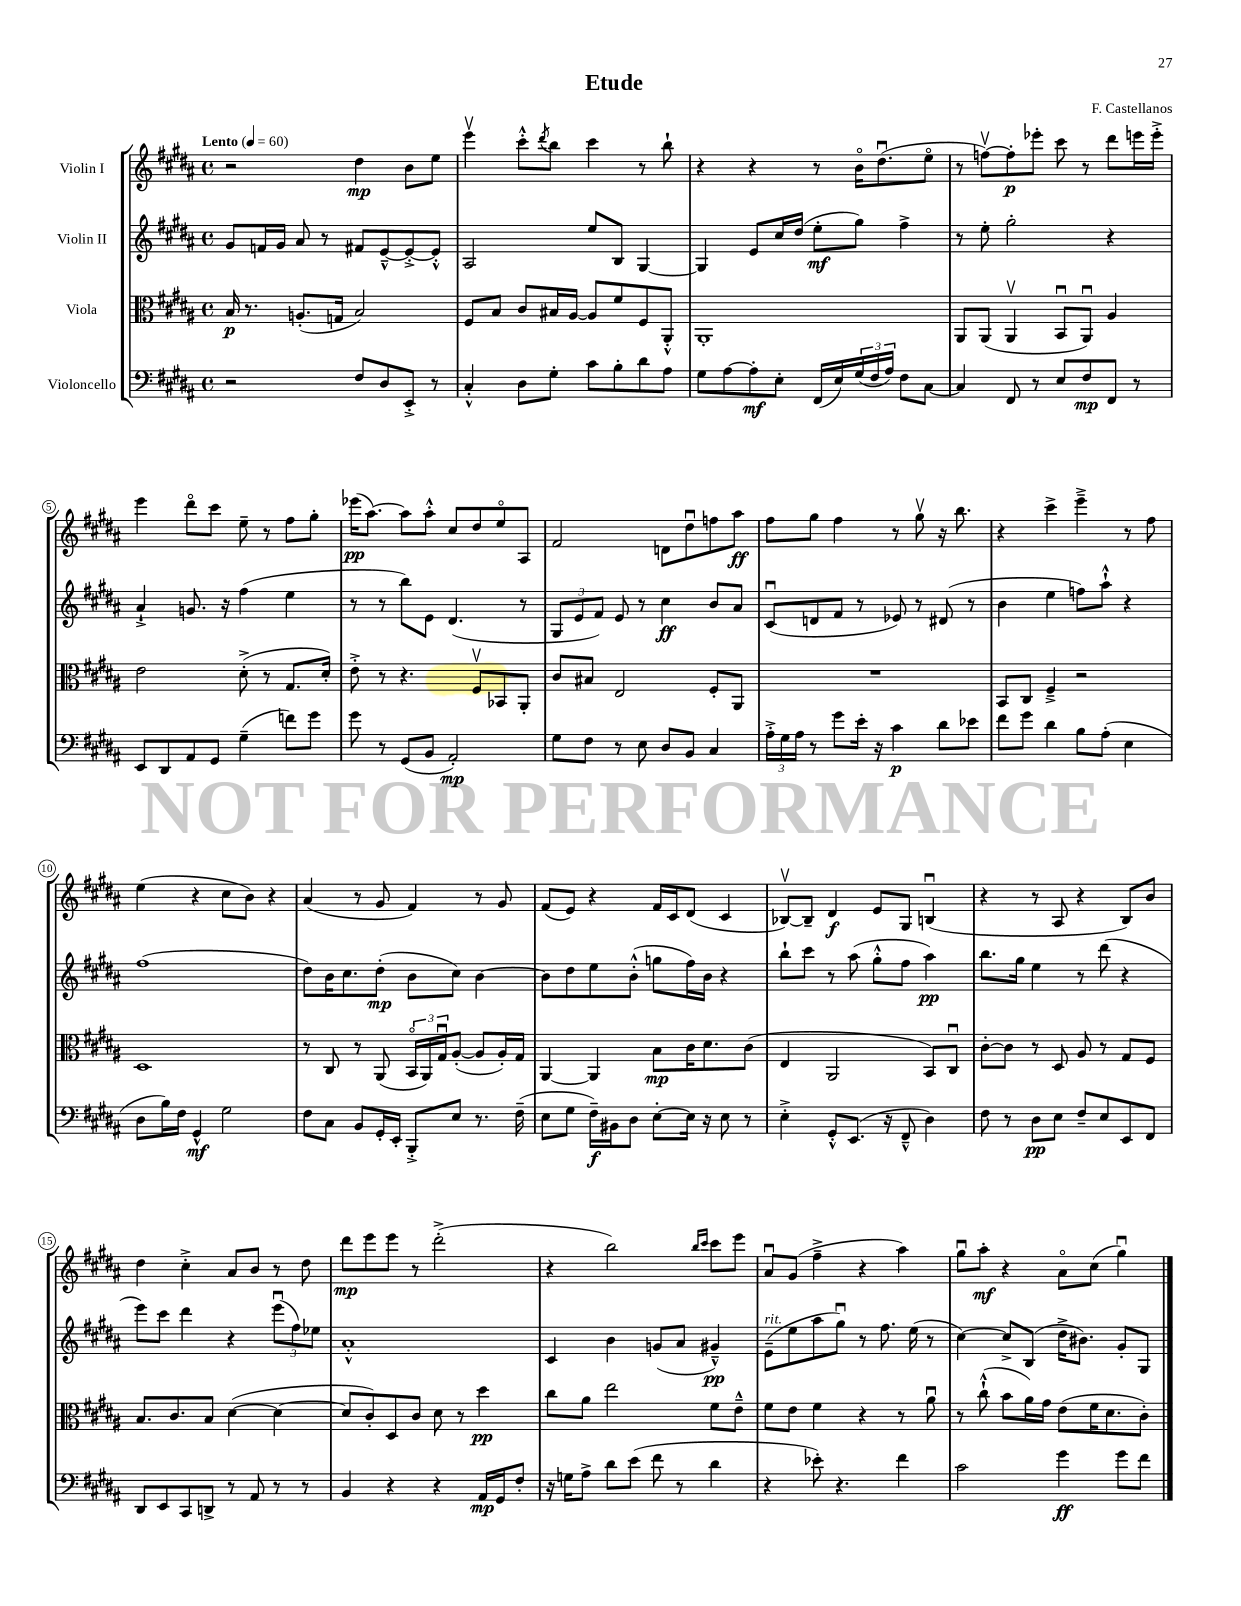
\header { title = "Etude" composer = "F. Castellanos" }
<<
\new StaffGroup <<
\new Staff = "s0" \with { instrumentName = "Violin I" } {
    \clef treble \key b \major \defaultTimeSignature \time 4/4 \tempo "Lento" 4 = 60
    r2 dis''4\mp b'8 e''8 |
    e'''4\upbow cis'''8-.-^ \acciaccatura { dis'''8 } b''8 cis'''4 r8 b''8-! |
    r4 r4 r8 b'16\flageolet dis''8.\downbow( e''8\flageolet |
    r8 f''8~\upbow) f''8-.\p ees'''8-. cis'''8 r8 dis'''8 e'''16 e'''16-.-> |
    e'''4 dis'''8\flageolet cis'''8 e''8-- r8 fis''8 gis''8-. |
    ees'''16\pp( ais''8.~) ais''8 ais''8-.-^ cis''8 dis''8 e''8\flageolet ais8 |
    fis'2 d'8 dis''8\downbow f''8 ais''8\ff |
    fis''8 gis''8 fis''4 r8 gis''8\upbow r16 b''8. |
    r4 cis'''4-> e'''4---> r8 fis''8 |
    e''4( r4 cis''8 b'8) r4 |
    ais'4( r8 gis'8 fis'4) r8 gis'8 |
    fis'8( e'8) r4 fis'16 cis'16 dis'8( cis'4 |
    bes8~\upbow) bes8-- dis'4\f e'8 gis8 b4\downbow( |
    r4 r8 ais8 r4 b8) b'8 |
    dis''4 cis''4-.-> ais'8 b'8 r8 dis''8 |
    dis'''8\mp e'''8 e'''8 r8 dis'''2-.->( |
    r4 b''2) \grace { b''16 cis'''16 } cis'''8 e'''8 |
    ais'8\downbow gis'8( fis''4---> r4 ais''4) |
    gis''8\downbow ais''8-.\mf r4 ais'8\flageolet cis''8( gis''4\downbow) \bar "|." |
}
\new Staff = "s1" \with { instrumentName = "Violin II" } {
    \clef treble \key b \major \defaultTimeSignature \time 4/4
    gis'8 f'16 gis'16 ais'8 r8 fis'8 e'8~---^ e'8~-.-> e'8-.-^ |
    ais2 e''8 b8 gis4~ |
    gis4 e'8 cis''16 dis''16( e''8-.\mf gis''8) fis''4-> |
    r8 e''8-. gis''2-. r4 |
    ais'4-!-> g'8. r16 fis''4( e''4 |
    r8 r8 b''8) e'8 dis'4.( r8 |
    \tuplet 3/2 { gis8 e'8 fis'8) } e'8 r8 cis''4\ff b'8 ais'8 |
    cis'8\downbow( d'8 fis'8 r8 ees'8) r8 dis'8( r8 |
    b'4 e''4 f''8) ais''8-!-^ r4 |
    fis''1( |
    dis''8) b'16 cis''8. dis''8-.\mp( b'8 cis''8) b'4~ |
    b'8 dis''8 e''8 b'8-.-^( g''8 fis''16) b'16 r4 |
    b''8-! cis'''8 r8 ais''8( gis''8-.-^ fis''8 ais''4\pp) |
    b''8. gis''16 e''4 r8 dis'''8( r4 |
    e'''8) cis'''8 dis'''4 r4 \tuplet 3/2 { e'''8\downbow( fis''8) ees''8 } |
    ais'1-.-^ |
    cis'4 b'4 g'8( ais'8 gis'4---^\pp) |
    e'8--^\markup { \italic "rit." }( e''8 ais''8 gis''8\downbow) r8 fis''8. e''16( r8 |
    cis''4~) cis''8-> b8( dis''16-> bis'8.) gis'8-. gis8 \bar "|." |
}
\new Staff = "s2" \with { instrumentName = "Viola" } {
    \clef alto \key b \major \defaultTimeSignature \time 4/4
    b16\p r8. a8.-.( g16 b2) |
    fis8 b8 cis'8 bis16 ais16~ ais8 fis'8 fis8 ais,8-.-^ |
    ais,1-. |
    ais,8 ais,8( ais,4\upbow b,8\downbow ais,8\downbow) ais4 |
    e'2 dis'8-.->( r8 gis8. dis'16-.) |
    e'8-.-> r8 r4. fis8\upbow bes,8 ais,8-. |
    cis'8 bis8 e2 fis8-. ais,8 |
    R1 |
    b,8 cis8 fis4---> r2 |
    dis1 |
    r8 cis8 r8 ais,8( \tuplet 3/2 { b,16\flageolet ais,16) gis16\downbow } ais8~-.( ais8 ais16-.) gis16 |
    ais,4~ ais,4 b8\mp cis'16 dis'8. cis'8( |
    e4 ais,2 b,8) cis8\downbow |
    cis'8~-. cis'8 r8 dis8 ais8 r8 gis8 fis8 |
    b8. cis'8. b8 dis'4~( dis'4~ |
    dis'8 cis'8-.) dis8 cis'8 dis'8 r8 dis''4\pp |
    cis''8 ais'8 e''2 fis'8 e'8---^ |
    fis'8 e'8 fis'4 r4 r8 ais'8\downbow |
    r8 cis''8-!-^( b'8 ais'16) gis'16 e'8( fis'16 dis'8. cis'8-.) \bar "|." |
}
\new Staff = "s3" \with { instrumentName = "Violoncello" } {
    \clef bass \key b \major \defaultTimeSignature \time 4/4
    r2 fis8 dis8 e,8-.-> r8 |
    cis4-.-^ dis8 gis8-. cis'8 b8-. dis'8 ais8 |
    gis8 ais8~ ais8-.\mf e8-. fis,16( e16) \tuplet 3/2 { gis16( fis16 ais16) } fis8 cis8~ |
    cis4 fis,8 r8 e8 fis8\mp fis,8 r8 |
    e,8 dis,8 ais,8 gis,8 gis4--( f'8) gis'8 |
    gis'8 r8 gis,8( b,8 ais,2-.\mp) |
    gis8 fis8 r8 e8 dis8 b,8 cis4 |
    \tuplet 3/2 { ais16-.-> gis16 ais16 } r8 gis'8 e'16-. r16 cis'4\p dis'8 ees'8 |
    fis'8 gis'8 dis'4 b8 ais8-.( e4 |
    dis8 b16) fis16 gis,4-^\mf gis2 |
    fis8 cis8 b,8 gis,16-. e,16-. b,,8-.-> e8 r8. fis16--( |
    e8 gis8 fis16--\f) bis,16 dis8 e8~-. e16 r16 e8 r8 |
    e4-.-> gis,8-.-^ e,8.( r16 fis,8---^ dis4) |
    fis8 r8 dis8\pp e8 fis8-- e8 e,8 fis,8 |
    dis,8 e,8 cis,8 d,8-> r8 ais,8 r8 r8 |
    b,4 r4 r4 ais,16\mp gis,16 fis8-. |
    r16 g16 ais8-> dis'8 e'8( fis'8 r8 dis'4 |
    r4 ees'8-.) r4. fis'4 |
    cis'2 gis'4\ff gis'8 fis'8 \bar "|." |
}
>>
>>
\layout { \context { \Score \override BarNumber.stencil = #(make-stencil-circler 0.1 0.3 ly:text-interface::print) } }
